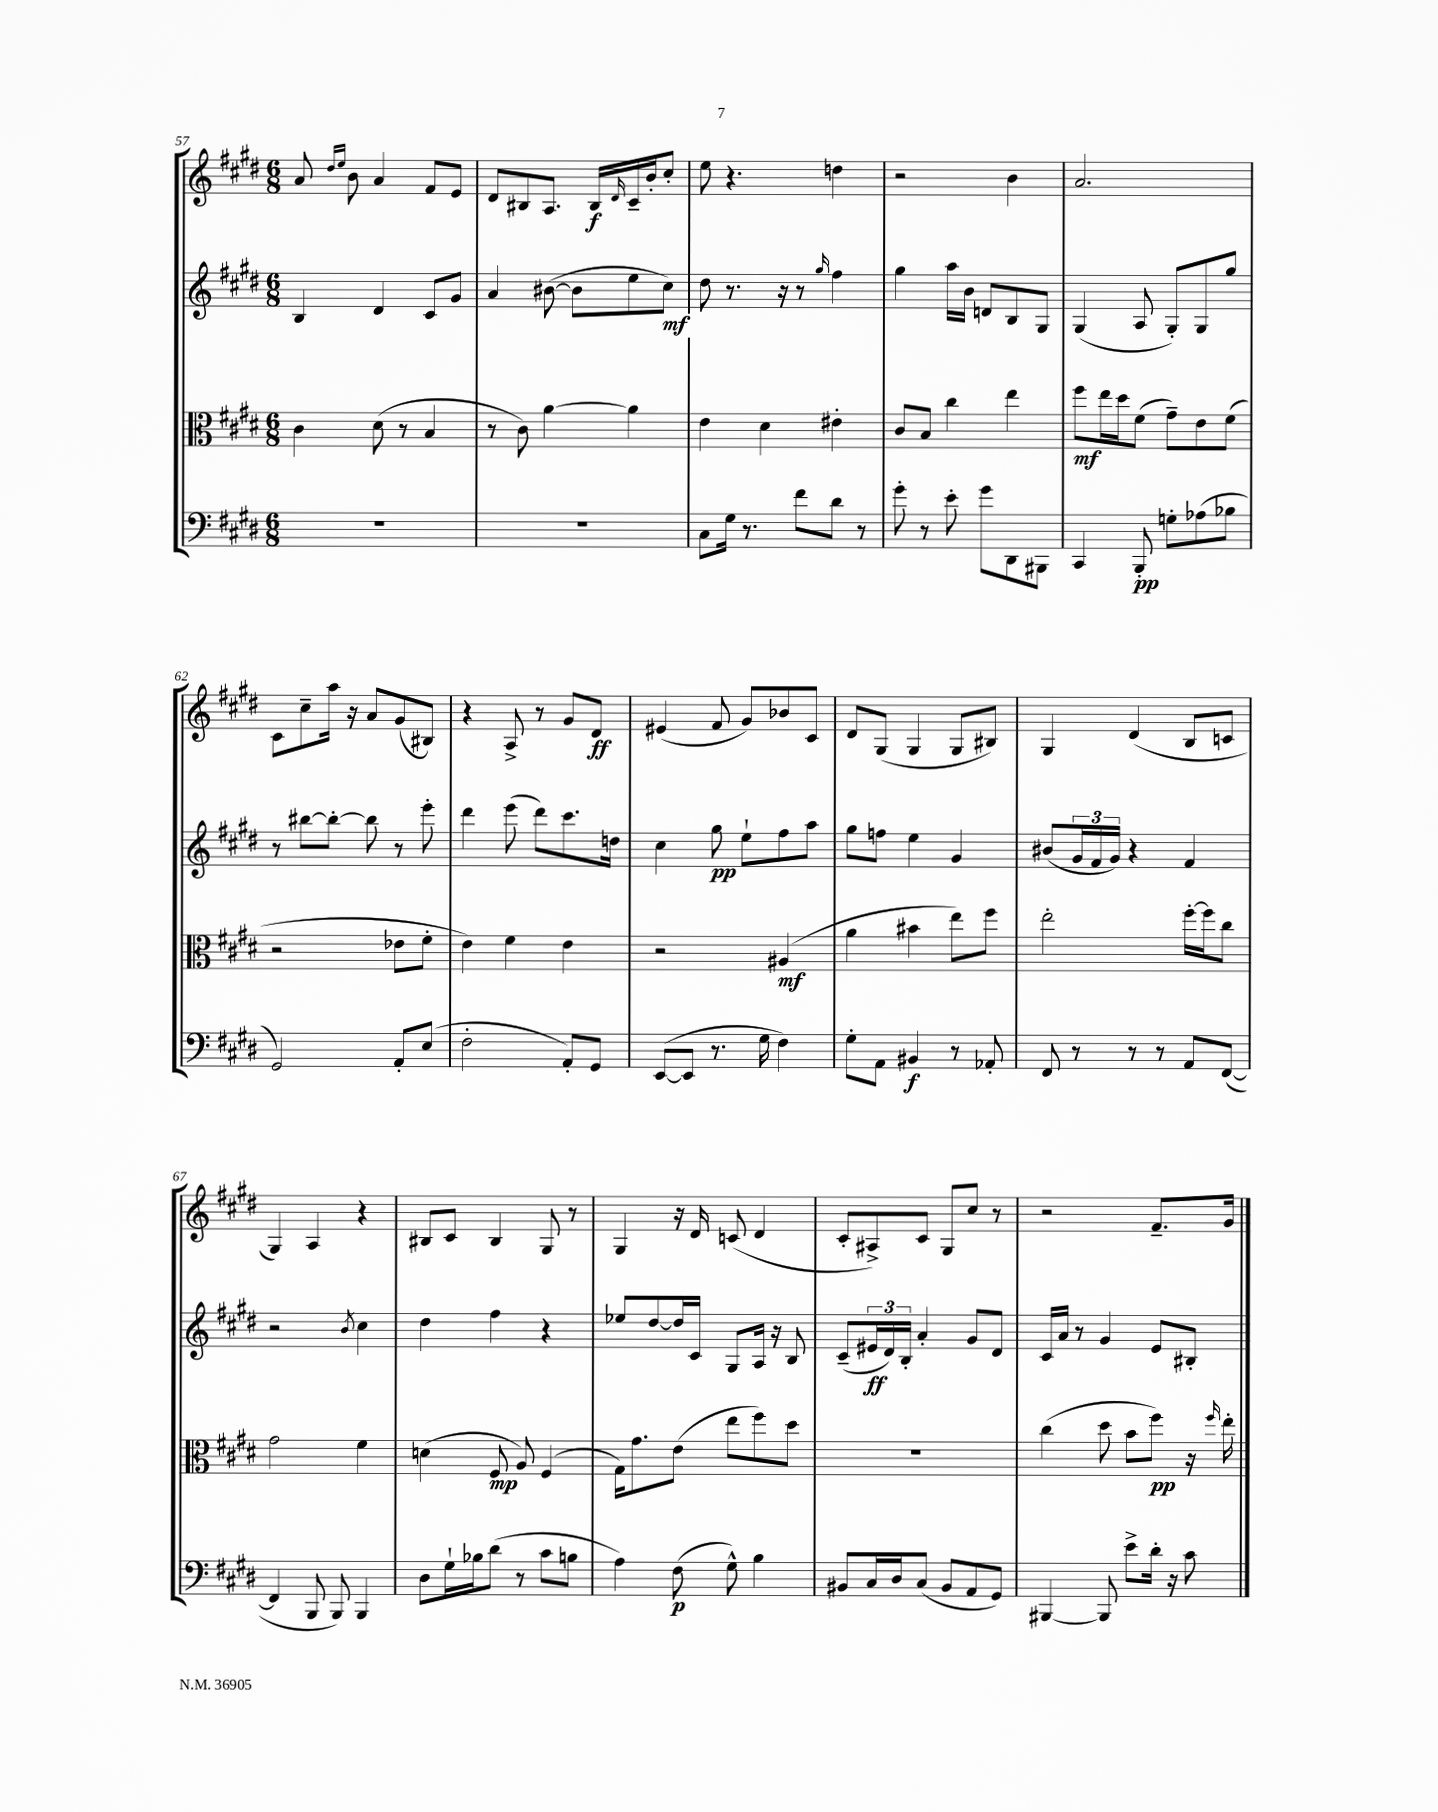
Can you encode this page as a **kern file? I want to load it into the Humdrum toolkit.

**kern	**kern	**kern	**kern
*staff4	*staff3	*staff2	*staff1
*clefF4	*clefC3	*clefG2	*clefG2
*k[f#c#g#d#]	*k[f#c#g#d#]	*k[f#c#g#d#]	*k[f#c#g#d#]
*M6/8	*M6/8	*M6/8	*M6/8
2.r	4c#\	4B/	8a/
.	.	.	16qqdd#/LL
.	.	.	16qqee/JJ
.	.	.	8b\
.	(8d#\	4d#/	4a/
.	8r	.	.
.	4B/	8c#/L	8f#/L
.	.	8g#/J	8e/J
=	=	=	=
2.r	8r	4a/	8d#/L
.	8c#\)	.	8B#/
.	[4a\	([8b#\	8.A/J
.	.	8b#\]L	.
.	.	.	16B#/LL
.	.	.	16qqd#/
.	4a\]	8ee\	16c#~/
.	.	.	16b'/J
.	.	8cc#\J)	8cc#'/J
=	=	=	=
8C#\L	4e\	8dd#\	8ee\
16G#\Jk	.	8.r	4.r
8.r	.	.	.
.	4d#\	.	.
.	.	16r	.
8f#\L	.	8r	.
.	.	16qqgg#/	.
8d#\J	4e#'\	4ff#\	4dd\
8r	.	.	.
=	=	=	=
8g#'\	8c#/L	4gg#\	2r
8r	8B/J	.	.
8e'\	4cc#\	16aa\LL	.
.	.	16b\JJ	.
8g#\L	.	8d/L	.
8DD#\	4ee\	8B/	4b\
8BBB#\J	.	8G#/J	.
=	=	=	=
4CC#/	8ff#\L	(4G#/	2.a/
.	16ee\L	.	.
.	16dd#\J	.	.
8BBB'/	(8f#\J	8A/	.
8G'\L	8g#~\L)	8G#'/L)	.
(8A-\	8e\	8G#/	.
8B-\J	(8f#\J	8gg#/J	.
=	=	=	=
2GG#/)	2r	8r	8c#\L
.	.	[8bb#\L	8cc#~\
.	.	8bb#'\_J	16aa\Jk
.	.	.	16r
.	.	8bb#\]	8a/L
8AA'/L	8e-\L	8r	(8g#/
(8E/J	8f#'\J	8eee'\	8B#/J)
=	=	=	=
2F#'\	4e\)	4ddd#\	4r
.	4f#\	(8eee\	8A^/
.	.	8ddd#\L)	8r
8AA'/L)	4e\	8.ccc#\	8g#/L
8GG#/J	.	.	8d#/J
.	.	16dd\Jk	.
=	=	=	=
([8EE/L	2r	4cc#\	(4e#/
8EE/]J	.	.	.
8.r	.	8gg#\	8f#/
.	.	8ee`\L	8g#/L)
16G#\	.	.	.
4F#\)	(4A#/	8ff#\	8b-/
.	.	8aa\J	8c#/J
=	=	=	=
8G#'\L	4a\	8gg#\L	8d#/L
8AA\J	.	8ff\J	(8G#/J
4BB#/	4b#\	4ee\	4G#/
8r	8ee\L)	4g#/	8G#/L
8AA-'/	8ff#\J	.	8B#/J)
=	=	=	=
8FF#/	2ee'\	(8b#/L	4G#/
8r	.	24g#/L	.
.	.	24f#/	.
.	.	24g#/JJ)	.
8r	.	4r	(4d#/
8r	.	.	.
8AA/L	[16ff#'\LL	4f#/	8B/L
.	16ff#\]J	.	.
([8FF#/J	8cc#\J	.	8c/J
=	=	=	=
4FF#/]	2g#\	2r	4G#/)
8BBB/	.	.	4A/
8BBB/)	.	.	.
.	.	8qb/	.
4BBB/	4f#\	4cc#\	4r
=	=	=	=
8D#\L	(4d\	4dd#\	8B#/L
16G#`\L	.	.	8c#/J
16B-\J	.	.	.
(8d#\J	8F#/	4ff#\	4B#/
8r	8A/)	.	.
8c#\L	(4F#/	4r	8G#/
8B\J	.	.	8r
=	=	=	=
4A\)	16G#\LK)	8ee-/L	4G#/
.	8.g#\	.	.
.	.	[8dd#/	.
(8F#\	(8e\J	16dd#/]L	16r
.	.	16c#/JJ	16d#/
8G#^^\)	8ee\L	8G#/L	(8c/
4B\	8ff#\)	16A/Jk	4d#/
.	.	16r	.
.	8dd#\J	8B/	.
=	=	=	=
8BB#/L	2.r	(8c#~/L	8c#'/L
16C#/L	.	24e#/L	8A#^/)
.	.	24d#/)	.
16D#/J	.	.	.
.	.	24B'/JJ	.
(8C#/J	.	4a'/	8c#/J
8BB#/L	.	.	8G#/L
8AA/	.	8g#/L	8cc#/J
8GG#/J)	.	8d#/J	8r
=	=	=	=
[4BBB#/	(4cc#\	16c#/LL	2r
.	.	16a/JJ	.
.	.	8r	.
8BBB#/]	8dd#\	4g#/	.
8e^\L	8b\L	.	.
16d#'\Jk	8ff#\J)	8e/L	8.f#~/L
16r	.	.	.
8c#\	16r	8B#'/J	.
.	16qqff#/	.	.
.	16ee'\	.	16g#/Jk
==	==	==	==
*-	*-	*-	*-
